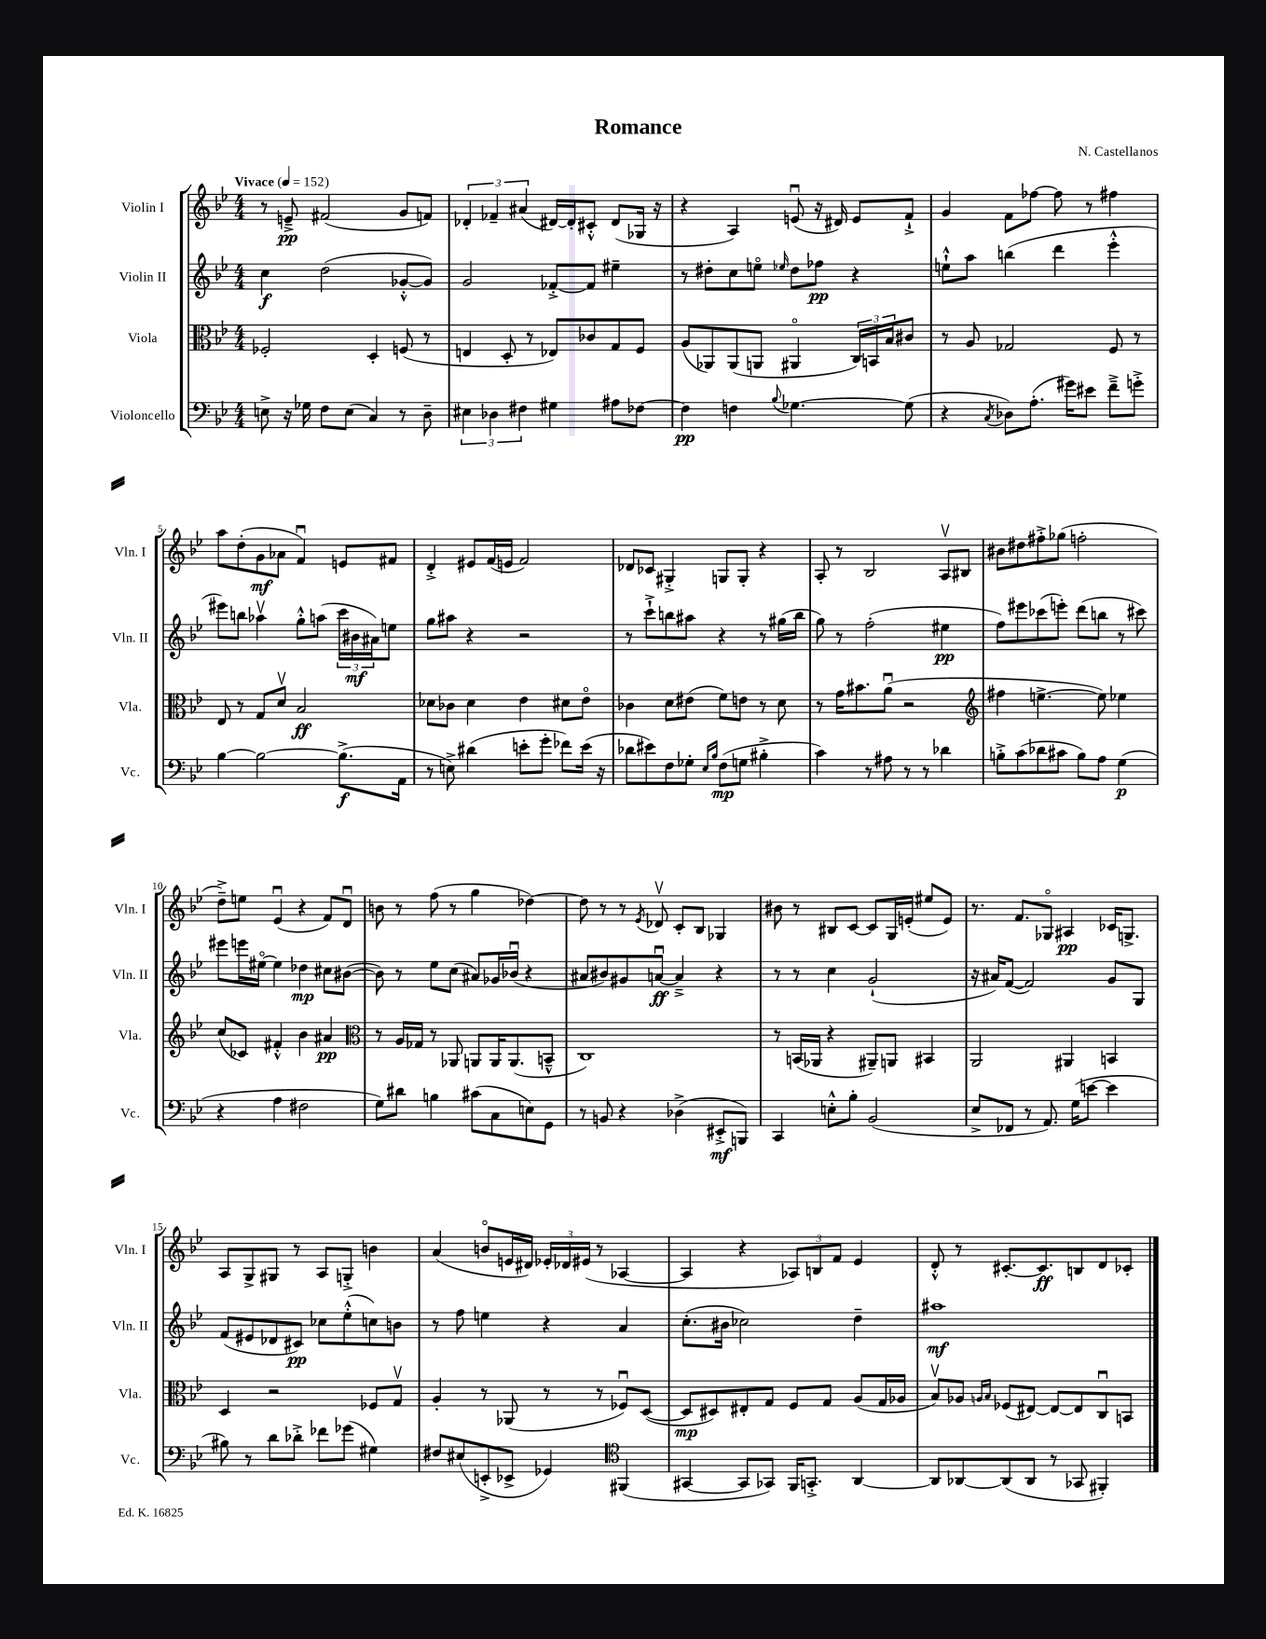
\header { title = "Romance" composer = "N. Castellanos" }
<<
\new StaffGroup <<
\new Staff = "s0" \with { instrumentName = "Violin I" shortInstrumentName = "Vln. I" } {
    \clef treble \key bes \major \numericTimeSignature \time 4/4 \tempo "Vivace" 4 = 152
    r8 e'8--->\pp fis'2( g'8 f'8) |
    \tuplet 3/2 { des'4-. fes'4-- ais'4( } dis'16~) dis'16-. cis'8-.-^ dis'8( ges16 r16 |
    r4 a4) e'8\downbow( r16 dis'16) e'8 f'8-!-> |
    g'4 f'8 fes''8~ fes''8 r8 fis''4 |
    a''8 d''8-.( g'8\mf aes'8 f'4\downbow) e'8 fis'8 |
    d'4-.-> eis'8 f'16( e'16 f'2) |
    des'8 ces'8 gis4-.-> g8 g8-. r4 |
    a8-. r8 bes2 a8\upbow bis8 |
    bis'8 dis''8 fis''8-.-> ges''8( f''2-. |
    d''8--->) e''8 ees'4\downbow( r4 f'8) d'8\downbow |
    b'8 r8 f''8( r8 g''4 des''4~) |
    des''8 r8 r8 \acciaccatura { ees'8 } des'8\upbow c'8-. bes8 ges4 |
    bis'8 r8 bis8 c'8~ c'8 g16 e'16-.( eis''8 e'8) |
    r8. f'8. ges8\flageolet ais4\pp ces'16 g8.-> |
    a8 g8-> gis8 r8 a8 g8-.-> b'4 |
    a'4( b'8\flageolet e'16 dis'16) \tuplet 3/2 { ees'16-. des'16 eis'16( } r8 aes4~ |
    aes4 r4 \tuplet 3/2 { aes8) b8 f'8 } ees'4 |
    d'8-.-^ r8 cis'8.~-. cis'8.\ff b8 d'8 ces'8-. \bar "|." |
}
\new Staff = "s1" \with { instrumentName = "Violin II" shortInstrumentName = "Vln. II" } {
    \clef treble \key bes \major \numericTimeSignature \time 4/4
    c''4\f d''2( ges'8~-.-^ ges'8) |
    g'2 fes'8~-.-> fes'8 eis''4-- |
    r8 dis''8-. c''8 e''8\flageolet \grace { ees''16 } dis''8 fes''8\pp r4 |
    e''8-!-^ a''8 b''4( d'''4 ees'''4-.-^ |
    eis'''8) b''8 aes''4\upbow g''8-.-^ a''8( \tuplet 3/2 { c'''16 bis'16\mf ais'16) } e''8 |
    g''8 ais''8 r4 r2 |
    r8 c'''8-!-> b''8 ais''8 r4 r8 gis''16( b''16 |
    g''8) r8 f''2-.( eis''4\pp |
    f''8) eis'''8 ces'''8( e'''8-.) d'''8( b''8 r8 cis'''8) |
    eis'''8 e'''16 eis''16~\flageolet eis''4 des''4\mp cis''8 bis'8~( |
    bis'8) r8 ees''8 c''8( ais'8) ges'16 bes'16\downbow( r4 |
    ais'8 bis'8) gis'8 a'8~\downbow\ff a'4---> r4 |
    r8 r8 c''4 g'2-!( |
    r16 ais'16) f'8~( f'2) g'8 g8 |
    f'8( eis'8 des'8 cis'8\pp) ces''8 ees''8-.-^( c''8) b'8 |
    r8 f''8 e''4 r4 a'4 |
    c''8.-.( bis'16 ces''2) d''4-- |
    ais''1\mf \bar "|." |
}
\new Staff = "s2" \with { instrumentName = "Viola" shortInstrumentName = "Vla." } {
    \clef alto \key bes \major \numericTimeSignature \time 4/4
    fes2-. d4-. f8( r8 |
    e4 d8-. r8 ees8) ces'8 g8 f8 |
    a8( aes,8) aes,8( a,8 ais,4\flageolet \tuplet 3/2 { c16) b,16 bes16 } cis'8 |
    r8 a8 ges2 f8 r8 |
    ees8 r8 g8 d'8\upbow bes2\ff |
    des'8 ces'8 des'4 ees'4 dis'8 ees'8\flageolet |
    ces'4 d'8 eis'8( f'8) e'8 r8 d'8 |
    r8 g'16 bis'8. a'8\downbow( r2 |
    \clef treble fis''4 e''4.~-> e''8) ees''4 |
    c''8( ces'8) fis'4-.-^ bes'4 ais'4\pp |
    \clef alto r8 a16 ges16 r8 aes,8 a,8 a,16 a,8.( b,8---^ |
    c1) |
    r8 b,16( aes,16 r4 ais,8--) a,8 bis,4 |
    a,2 ais,4 b,4 |
    d4 r2 fes8 g8\upbow |
    a4-. r8 aes,8( r8 r8 fes8\downbow) d8~( |
    d8\mp dis8) eis8-. g8 f8 g8 a8( g16 aes16 |
    bes8\upbow) aes8 \grace { a16 bes16 } fes8( eis8~) eis8~ eis8 c8\downbow b,8 \bar "|." |
}
\new Staff = "s3" \with { instrumentName = "Violoncello" shortInstrumentName = "Vc." } {
    \clef bass \key bes \major \numericTimeSignature \time 4/4
    e8-> r16 ges16 f8 e8( c4) r8 d8-- |
    \tuplet 3/2 { eis4 des4 fis4 } gis4 ais8 fes8~ |
    fes4\pp f4 \appoggiatura { bes8 } ges4.~ ges8( |
    r4 \acciaccatura { c8 } des8) a8.-.( gis'16) eis'8 f'8---> g'8-.-> |
    bes4~ bes2~ bes8.->\f( a,16 |
    r8 e8->) dis'4( e'8-. g'8-. fes'8) e'16( r16 |
    des'8 eis'8) f8 ges8-. \grace { ees16 bes16 } f8\mp( g8 bis4-.-> |
    c'4) r8 ais8 r8 r8 des'4 |
    b8-.-> c'8( des'8 cis'8 b8) a8 g4\p( |
    r4 a4 fis2 |
    g8) dis'8 b4 cis'8( c8 e8) g,8 |
    r8 b,8 r4 des4->( eis,8-.->\mf b,,8) |
    c,4 e8-.-^ bes8-. bes,2( |
    ees8-> fes,8 r8 a,8.) g16( e'8~ e'4 |
    bis8) r8 d'8 des'8-.-> fes'8 ges'8( gis4) |
    fis8 eis8( e,8-.-> ees,8-> ges,4) \clef tenor fis,4( |
    gis,4~ gis,8 ges,8) f,16 g,8.-.-> a,4~ |
    a,8 aes,8~ aes,8( aes,8 r8 ges,8 fis,4-.) \bar "|." |
}
>>
>>
